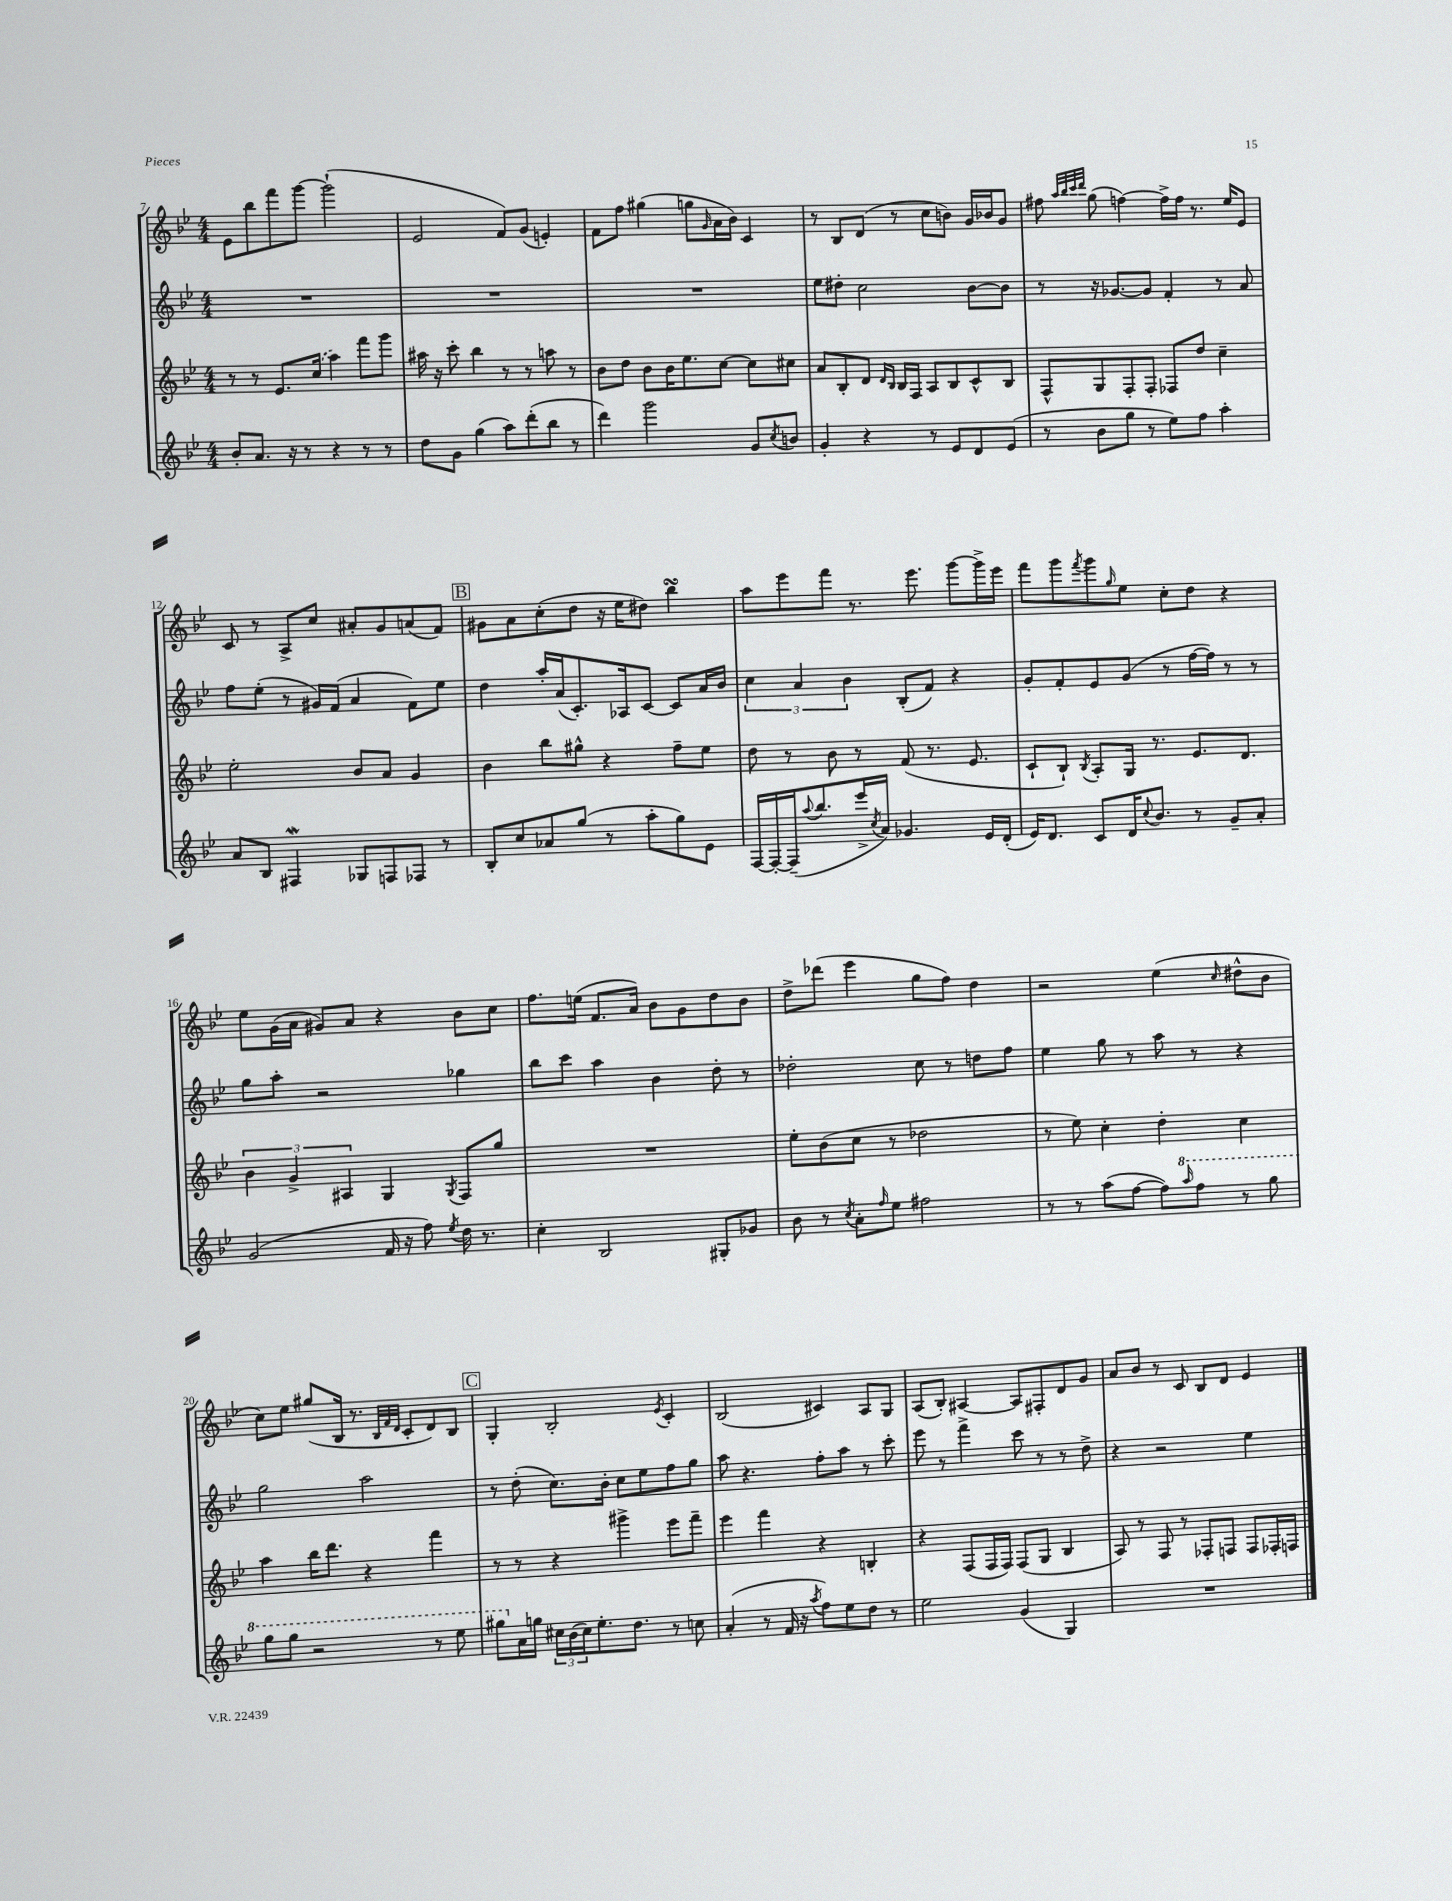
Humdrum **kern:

**kern	**kern	**kern	**kern
*staff4	*staff3	*staff2	*staff1
*clefG2	*clefG2	*clefG2	*clefG2
*k[b-e-]	*k[b-e-]	*k[b-e-]	*k[b-e-]
*M4/4	*M4/4	*M4/4	*M4/4
8b-'	8r	1r	8e-
8.a	8r	.	8bb-
.	8.e-	.	8fff
16r	.	.	.
8r	.	.	[8ggg
.	(16cc	.	.
4r	4aa)	.	(2ggg`]
8r	8fff	.	.
8r	8ggg	.	.
=	=	=	=
8dd	16aa#	1r	2e-
.	16r	.	.
8g	8ccc'	.	.
(4gg	4bb-	.	.
8aa)	8r	.	8f)
(8ddd'	8r	.	(8g
8bb-	8aa	.	4e')
8r	8r	.	.
=	=	=	=
4ddd)	8b-	1r	8f
.	8dd	.	8ff
2ggg	8b-	.	(4gg#
.	16b-	.	.
.	8.ee-	.	.
.	.	.	8gg
.	.	.	16qqg
.	[8cc	.	16a
.	.	.	16b-)
8g	8cc]	.	4c
8qcc	.	.	.
8b	8cc#	.	.
=	=	=	=
4g'	8a	8ee-	8r
.	8B-'	8dd#'	8B-
4r	8d	2cc	(8d
.	16qqd	.	.
.	16qqB-	.	.
.	16B-	.	8r
.	16F	.	.
8r	8A	.	8cc
8e-	8B-	.	8b)
8d	8c^^	[8b-	16g
.	.	.	16b-
(8e-	8B-	8b-]	8g
=	=	=	=
8r	8F^^	8r	8ff#
.	.	.	32qqaa
.	.	.	32qqbb-
.	.	.	32qqccc
.	.	.	32qqddd
8b-	8G	16r	(8gg
.	.	[8.g-	.
8gg	8F'	.	[4ff)
8r	8F'	8g-]	.
8ee-)	8F-	4f'	16ff^]
.	.	.	16ff
8ff	8dd	.	8.r
4aa'	4cc~	8r	.
.	.	.	16ee-
.	.	8a	8e-
=	=	=	=
8a	2ee-'	8ff	8c
8B-	.	(8ee-'	8r
4F#	.	8r	8A^
.	.	16g#)	8cc
.	.	(16f	.
8G-	8b-	4a	8a#'
8F	8a	.	8g
8F-	4g	8f)	(8a
8r	.	8ee-	8f)
=	=	=	=
8B-'	4b-	4dd	8g#
8cc	.	.	8a
8a-	8bb-	16aa'	(8cc'
.	.	(16a	.
(8gg	8gg#^^	8.c')	8dd
8r	4r	.	16r
.	.	16A-	16ee-
8aa'	.	[8c	8dd#)
8gg)	8ff~	8c]	4bb-
8e-	8ee-	16a	.
.	.	16b-	.
=	=	=	=
[16F	8dd	6cc	8aa
16F'_	.	.	.
(16F~]	8r	.	8eee-
.	.	6a	.
8qqaa	.	.	.
8.bb-	.	.	.
.	8b-	.	8fff
.	.	6b-	.
16eee-^	8r	.	8.r
8qcc	.	.	.
16a)	.	.	.
4.g-	(8f	(8B-'	.
.	.	.	8.eee-
.	8.r	8f)	.
.	.	4r	[8ggg
.	8.e-	.	.
16e-	.	.	16ggg^]
(16d'	.	.	16eee-
=	=	=	=
16e-)	8c`	8g'	8fff
8.d	.	.	.
.	8B-`)	8f'	8ggg
.	8qB-	.	8qfff
8c	8A'	8e-	8ggg
.	.	.	16qqgg
16d	16G	(8g	8ee-
8qqcc	.	.	.
8.b-	8.r	.	.
.	.	8r	8cc'
8r	8.e-	[16ff	8dd
.	.	16ff])	.
8g~	.	8r	4r
.	8.d	.	.
8a'	.	8r	.
=	=	=	=
(2g	6b-	8gg	8ee-
.	.	8aa'	(16g
.	6g^	.	.
.	.	.	16a
.	.	2r	8g#)
.	6A#	.	.
.	.	.	8a
16f	4G	.	4r
16r	.	.	.
8ff)	.	.	.
8qee-	8qG	.	.
16dd	8F	4gg-	8b-
8.r	.	.	.
.	8gg	.	8cc
=	=	=	=
4cc'	1r	8bb-	8.ff
.	.	8ccc	.
.	.	.	(16ee
2B-	.	4aa	8.f
.	.	.	16a)
.	.	4b-	8b-
.	.	.	8g
8G#'	.	8dd'	8dd
8g-	.	8r	8b-
=	=	=	=
8b-	8ee-'	2dd-'	8dd^
8r	(8b-	.	(8ddd-
8qcc	.	.	.
8a'	8cc	.	4eee-
16qqff	.	.	.
8ee-	8r	.	.
2ff#	2dd-	8cc	8gg
.	.	8r	8ff)
.	.	8dd	4dd
.	.	8ff	.
=	=	=	=
8r	8r	4ee-	2r
8r	8ee-)	.	.
(8aa	4cc'	8gg	.
[8ff	.	8r	.
8ff])	4dd'	8aa	(4ee-
16qqaaa	.	.	.
8fff	.	8r	.
.	.	.	16qqcc
8r	4cc	4r	8dd#^^
8ggg	.	.	8b-
=	=	=	=
8ggg	4aa	2gg	8cc)
8ggg	.	.	8ee-
2r	16bb-	.	(8gg#
.	8.ddd	.	.
.	.	.	16B-
.	.	.	8.r
.	4r	2aa	.
.	.	.	32qqB-
.	.	.	32qqf
.	.	.	32qqd
.	.	.	8c'
8r	4fff	.	8d)
8eee-	.	.	8B-
=	=	=	=
8ggg#	8r	8r	4G'
16a	8r	(8dd'	.
16gg	.	.	.
24cc#	4r	8.cc)	2B-'
(24b-	.	.	.
24cc#)	.	.	.
8.ee-'	.	.	.
.	.	16b-'	.
.	4ggg#^	8cc	.
8.dd	.	.	.
.	.	8ee-	.
.	.	.	8qe-
8r	8eee-	8ff	4c'
8cc	8fff~	8gg	.
=	=	=	=
(4a'	4eee-	8aa	(2B-
.	.	4.r	.
8r	4fff	.	.
16f	.	.	.
16r	.	.	.
8qaa	.	.	.
8ff)	4r	8ff'	4c#)
8ee-	.	8aa	.
8dd	4B'	8r	8A
8r	.	8ccc'	8G
=	=	=	=
2ee-	4r	8eee-	(8A
.	.	8r	8B-')
.	(8F	4fff^	[4A#
.	16F	.	.
.	16F)	.	.
(4g	(8F	8ccc	8A#]
.	8G	8r	8F#'
4G)	4B-	8r	8d
.	.	8dd^	8g
=	=	=	=
1r	8A)	4r	8a
.	8r	.	8b-
.	8F	2r	8r
.	8r	.	8c
.	8F-'	.	8B-
.	8F	.	8d
.	8F	4ee-	4e-
.	16F-'	.	.
.	16F	.	.
==	==	==	==
*-	*-	*-	*-
